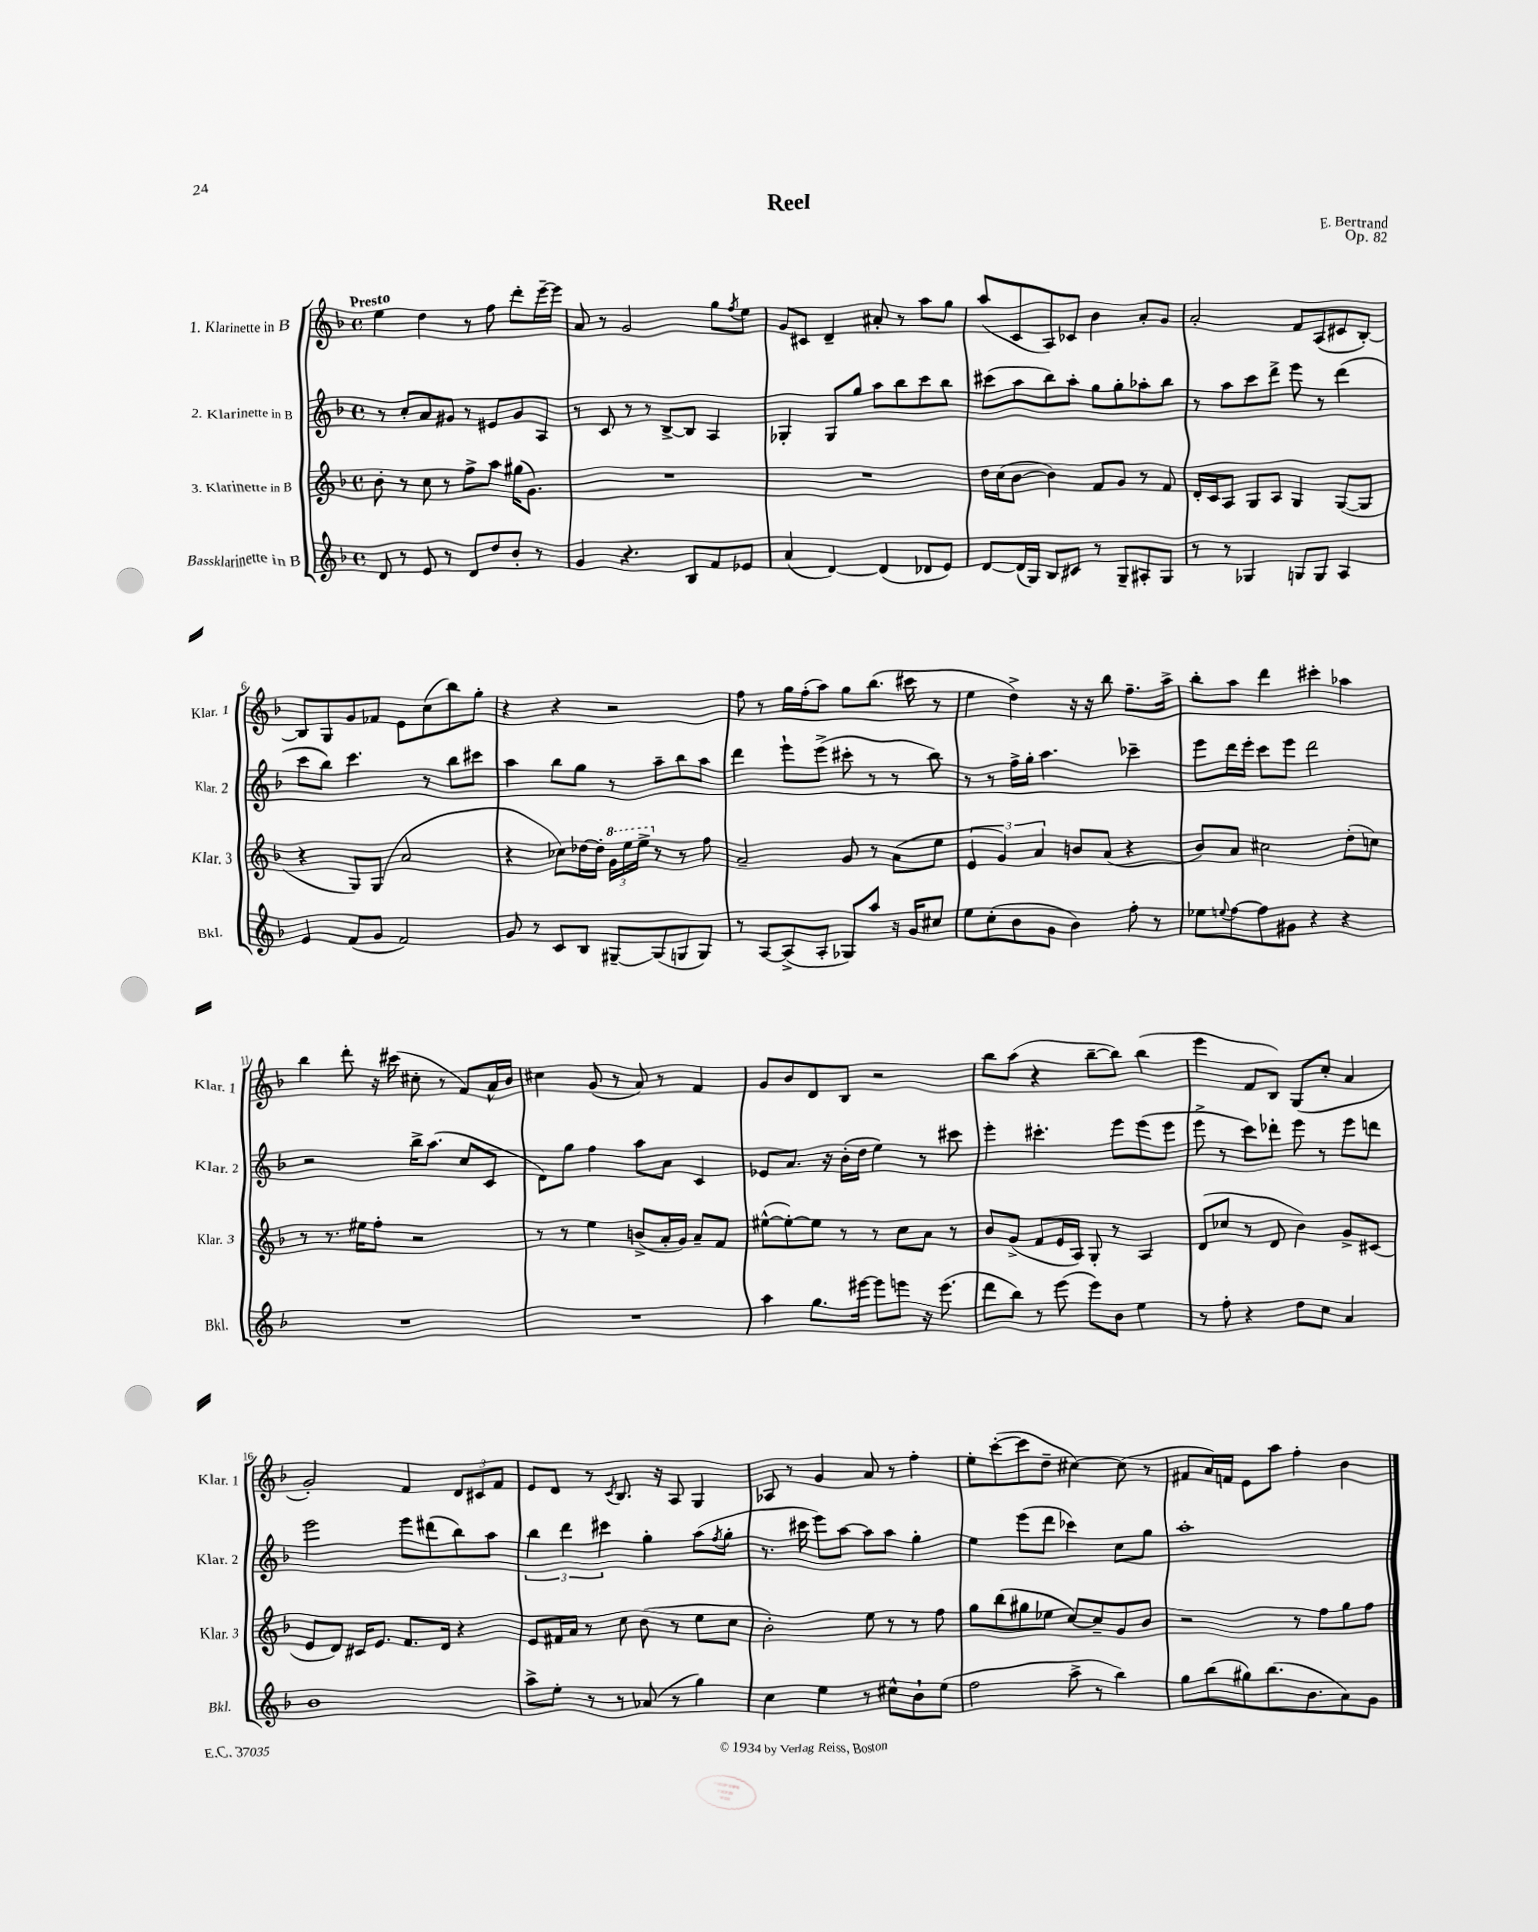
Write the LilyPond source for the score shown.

\header { title = "Reel" composer = "E. Bertrand" opus = "Op. 82" }
<<
\new StaffGroup <<
\new Staff = "s0" \with { instrumentName = "1. Klarinette in B" shortInstrumentName = "Klar. 1" } {
    \clef treble \key f \major \defaultTimeSignature \time 4/4 \tempo "Presto"
    e''4 d''4 r8 f''8 d'''8-. e'''16~-- e'''16 |
    a'8 r8 g'2 g''8 \acciaccatura { f''8 } e''8 |
    g'8 cis'8 d'4-- ais'8-. r8 a''8 g''8 |
    a''8( c'8 a8) ces'8 bes'4 a'8-. g'8 |
    a'2-. f'8 a8( cis'8 bes8~-.) |
    bes8 g8 g'8 fes'8 e'8 c''8( bes''8) g''8-. |
    r4 r4 r2 |
    f''8 r8 g''16 f''16-.( a''8) g''8 bes''8.( cis'''16 r8 |
    e''4 d''4->) r16 r16 bes''8 f''8.-- a''16-> |
    bes''8-. a''8 d'''4 cis'''4-. aes''4 |
    bes''4 d'''8-. r16 cis'''16( cis''8-. r8 f'8) a'16-^ bes'16 |
    cis''4 g'8( r8 a'8) r8 f'4 |
    g'8 bes'8 d'8 bes8 r2 |
    bes''8 a''8( r4 bes''8~-- bes''8) bes''4( |
    e'''4 f'8 bes8) g8( c''8-. a'4 |
    g'2-.) f'4 \tuplet 3/2 { d'8 cis'8 f'8 } |
    e'8 d'8 r8 \acciaccatura { c'8 } bes8. r16 a8 g4 |
    aes8 r8 g'4 a'8 r8 f''4-. |
    e''8-. c'''8~-.( c'''8 d''8-- cis''4~) cis''8( r8 |
    fis'8 a'16) f'16 e'8 a''8 f''4-. bes'4 \bar "|." |
}
\new Staff = "s1" \with { instrumentName = "2. Klarinette in B" shortInstrumentName = "Klar. 2" } {
    \clef treble \key f \major \defaultTimeSignature \time 4/4
    r8 c''8-. a'8 gis'8 r8 eis'8 gis'8 a8 |
    r8 c'8 r8 r8 bes8~-> bes8 a4 |
    ges4-. ges8 g''8 a''8 bes''8 c'''8 bes''8 |
    cis'''8( a''8 bes''8) a''8-. g''8 g''8-. aes''8-. bes''8 |
    r8 a''8 c'''8 d'''8-> e'''8 r8 d'''4( |
    c'''8 bes''8) c'''4. r8 bes''8 cis'''8 |
    a''4 bes''8 g''8 r8 a''8-- bes''8 a''8 |
    d'''4 e'''8-! e'''8->( cis'''8-. r8 r8 bes''8) |
    r8 r8 f''16-> g''16-. a''4. ces'''4-- |
    e'''8 d'''16 e'''16-. c'''8 e'''8 d'''2 |
    r2 bes''16-> a''8.( c''8 c'8 |
    d'8) g''8 f''4 a''8 a'8 c'4 |
    ees'8 a'8. r16 bes'16-.( d''16 e''4) r8 cis'''8 |
    e'''4-. cis'''4.-. e'''8 e'''8( e'''8 |
    e'''8-> r8 c'''8) des'''8-. e'''8 r8 e'''8 d'''8 |
    e'''2 e'''8 dis'''8( bes''8) a''8 |
    \tuplet 3/2 { bes''4 d'''4 cis'''4 } g''4-. a''8( \acciaccatura { f''8 } g''8-. |
    r8. cis'''16 e'''8) a''8~ a''8 a''8 g''4-. |
    e''4 e'''8( d'''8 ces'''4) c''8 g''8 |
    a''1-. \bar "|." |
}
\new Staff = "s2" \with { instrumentName = "3. Klarinette in B" shortInstrumentName = "Klar. 3" } {
    \clef treble \key f \major \defaultTimeSignature \time 4/4
    bes'8-. r8 c''8 r8 f''8-> a''8 gis''16( g'8.) |
    R1 |
    R1 |
    d''16 c''16( bes'8~ bes'4) f'8 g'8 r8 f'8 |
    d'16-. c'16 a8 g8 a8 g4 g8~( g8 |
    r4 g8) g8( a'2 |
    r4 ces''8) des''16~ des''16-. \tuplet 3/2 { \ottava #1 g''16 e'''16 e'''16-> \ottava #0 } r8 r8 f''8 |
    a'2-- g'8 r8 a'8( e''8 |
    \tuplet 3/2 { e'4 g'4) a'4 } b'8 a'8( r4 |
    bes'8) a'8 cis''2 d''8-.( c''8) |
    r8 r8. eis''16 f''8-. r2 |
    r8 r8 e''4 b'8->( a'16-. g'16) a'8-- f'8 |
    eis''8~-^( eis''8~-.) eis''8 r8 r8 c''8 a'8 r8 |
    bes'8 g'8->( f'8 e'16 a16) g8-. r8 a4 |
    d'8( ces''8 r8 d'8 bes'4) g'8-> cis'8( |
    e'8 d'8) cis'16 e'8. f'8. d'16 r4 |
    e'8 fis'16 a'16 r8 c''8 bes'8( r8 e''8 c''8 |
    bes'2-.) e''8 r8 r8 f''8 |
    g''8 bes''8( gis''8 ees''8 c''8~) c''8-- g'8 bes'8 |
    r2 r8 f''8 g''8 f''8 \bar "|." |
}
\new Staff = "s3" \with { instrumentName = "Bassklarinette in B" shortInstrumentName = "Bkl." } {
    \clef treble \key f \major \defaultTimeSignature \time 4/4
    d'8 r8 e'8 r8 d'8 d''8 bes'8-. r8 |
    g'4 r4. bes8 f'8 ees'8 |
    a'4( d'4~) d'4( des'8 e'8) |
    d'8~ d'16( g16) bes8 cis'8 r8 g8-- ais8-. g8 |
    r8 r8 ges4 g8 g8 a4 |
    e'4 f'8( g'8 f'2) |
    g'8 r8 c'8 bes8 gis8~-- gis8( g8 g8) |
    r8 a8~ a8->( a8-. ges8) a''8 r16 g'16 cis''8 |
    e''8 c''8-.( bes'8 g'8 bes'4) f''8-. r8 |
    ees''8 \appoggiatura { e''8 } f''8~ f''8 gis'8 r4 r4 |
    R1 |
    R1 |
    a''4 g''8. eis'''16~ eis'''8 e'''8 r16 e'''8.( |
    d'''8 bes''8) r8 e'''8( e'''8) bes'8 e''4 |
    r8 f''8-. r4 d''8 c''8 a'4 |
    bes'1 |
    a''8-> e''8-. r8 r8 aes'8( r8 g''4) |
    c''4 e''4 r8 cis''8-^ bes'8-! e''8( |
    f''2 a''8-> r8 bes''4) |
    g''8 bes''8( gis''8) bes''8.( bes'8. a'8) g'8 \bar "|." |
}
>>
>>
